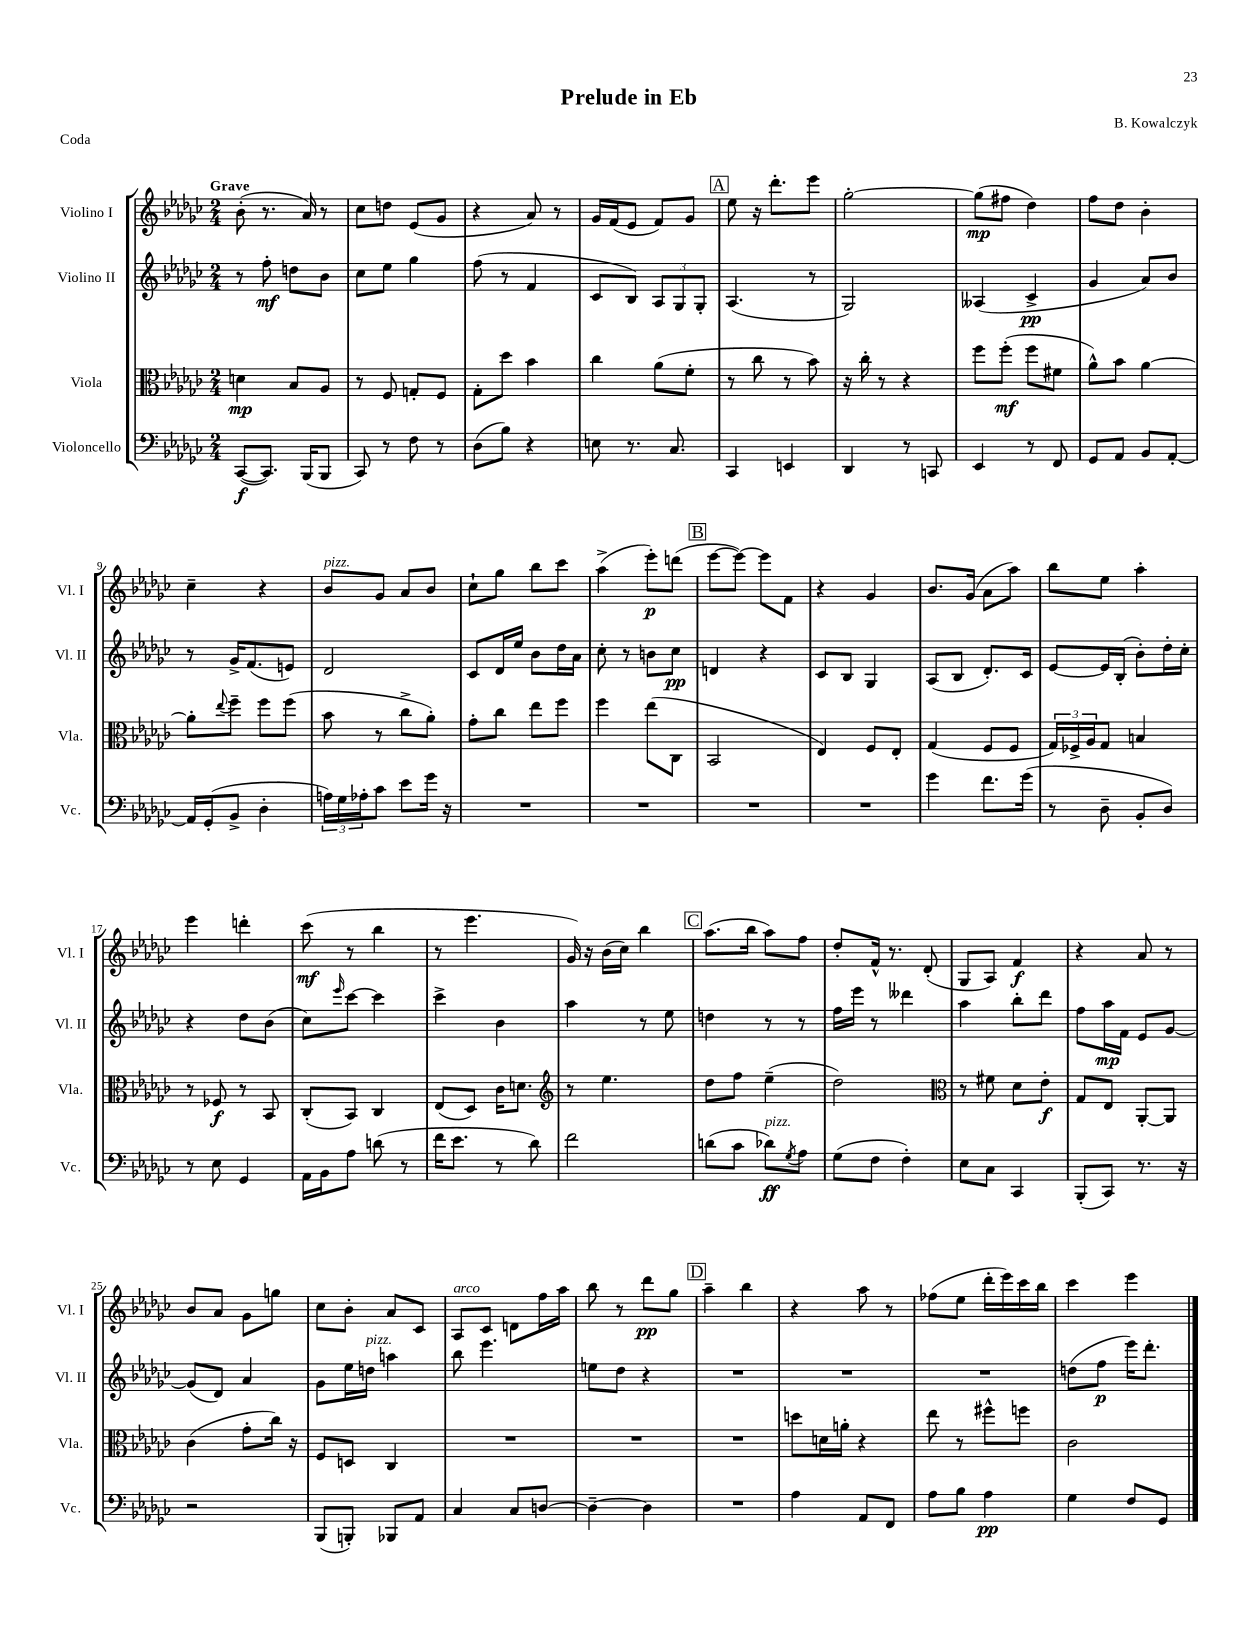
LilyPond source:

\header { title = "Prelude in Eb" composer = "B. Kowalczyk" piece = "Coda" }
<<
\new StaffGroup <<
\new Staff = "s0" \with { instrumentName = "Violino I" shortInstrumentName = "Vl. I" } {
    \clef treble \key ges \major \numericTimeSignature \time 2/4 \tempo "Grave"
    bes'8-.( r8. aes'16) r8 |
    ces''8 d''8 ees'8( ges'8 |
    r4 aes'8) r8 |
    ges'16 f'16( ees'8 f'8) ges'8 |
    \mark \markup { \box "A" } ees''8 r16 des'''8.-. ees'''8 |
    ges''2~-. |
    ges''8\mp( fis''8 des''4) |
    f''8 des''8 bes'4-. |
    ces''4-- r4 |
    bes'8^\markup { \italic "pizz." } ges'8 aes'8 bes'8 |
    ces''8-! ges''8 bes''8 ces'''8 |
    aes''4->( ees'''8-.\p) d'''8( |
    \mark \markup { \box "B" } ees'''8~ ees'''8~) ees'''8 f'8 |
    r4 ges'4 |
    bes'8. ges'16( aes'8 aes''8) |
    bes''8 ees''8 aes''4-. |
    ees'''4 d'''4-. |
    ces'''8\mf( r8 bes''4 |
    r8 ees'''4. |
    ges'16) r16 bes'16( ces''16) bes''4 |
    \mark \markup { \box "C" } aes''8.( bes''16 aes''8) f''8 |
    des''8-. f'16-^ r8. des'8-.( |
    ges8 aes8) f'4\f |
    r4 aes'8 r8 |
    bes'8 aes'8 ges'8 g''8 |
    ces''8 bes'8-. aes'8 ces'8 |
    aes8^\markup { \italic "arco" } ces'8 d'8 f''16 aes''16 |
    bes''8 r8 des'''8\pp ges''8 |
    \mark \markup { \box "D" } aes''4-- bes''4 |
    r4 aes''8 r8 |
    fes''8( ees''8 des'''16-. ees'''16) ces'''16 bes''16 |
    ces'''4 ees'''4 \bar "|." |
}
\new Staff = "s1" \with { instrumentName = "Violino II" shortInstrumentName = "Vl. II" } {
    \clef treble \key ges \major \numericTimeSignature \time 2/4
    r8 f''8-.\mf d''8 bes'8 |
    ces''8 ees''8 ges''4 |
    f''8( r8 f'4 |
    ces'8 bes8) \tuplet 3/2 { aes8 ges8 ges8-. } |
    \mark \markup { \box "A" } aes4.( r8 |
    ges2) |
    aeses4( ces'4->\pp |
    ges'4 aes'8) bes'8 |
    r8 ges'16-> f'8.( e'8) |
    des'2 |
    ces'8 des'16 ees''16 bes'8 des''16 aes'16 |
    ces''8-. r8 b'8 ces''8\pp |
    \mark \markup { \box "B" } d'4 r4 |
    ces'8 bes8 ges4 |
    aes8( bes8 des'8.-.) ces'16 |
    ees'8~ ees'16 bes16-.( bes'8-.) des''16-. ces''16-. |
    r4 des''8 bes'8( |
    ces''8) \grace { ees'''16 } ces'''8~ ces'''4 |
    ces'''4-> bes'4 |
    aes''4 r8 ees''8 |
    \mark \markup { \box "C" } d''4 r8 r8 |
    f''16 ees'''16 r8 deses'''4 |
    aes''4 bes''8-. des'''8 |
    f''8 aes''16\mp f'16 ees'8 ges'8~ |
    ges'8( des'8) aes'4 |
    ges'8 ees''16 d''16^\markup { \italic "pizz." } a''4 |
    bes''8 ees'''4. |
    e''8 des''8 r4 |
    \mark \markup { \box "D" } R2 |
    R2 |
    R2 |
    d''8( f''8\p ees'''16) des'''8.-. \bar "|." |
}
\new Staff = "s2" \with { instrumentName = "Viola" shortInstrumentName = "Vla." } {
    \clef alto \key ges \major \numericTimeSignature \time 2/4
    d'4\mp bes8 aes8 |
    r8 f8 g8-. f8 |
    ges8-. des''8 bes'4 |
    ces''4 aes'8( f'8-. |
    \mark \markup { \box "A" } r8 ces''8 r8 bes'8) |
    r16 ces''16-. r8 r4 |
    f''8 f''8-.\mf( f''8 fis'8 |
    aes'8-^) bes'8 aes'4~ |
    aes'8-. \appoggiatura { ees''8 } f''8-- f''8 f''8( |
    bes'8 r8 ces''8-> aes'8-.) |
    ges'8-. ces''8 ees''8 f''8 |
    f''4 ees''8( ces8 |
    \mark \markup { \box "B" } bes,2 |
    ees4) f8 ees8-. |
    ges4( f8 f8 |
    \tuplet 3/2 { ges16) fes16-> aes16 } ges8 b4 |
    r8 fes8\f r8 bes,8 |
    ces8-.( bes,8) ces4 |
    ees8( des8) ces'16 d'8. |
    \clef treble r8 ees''4. |
    \mark \markup { \box "C" } des''8 f''8 ees''4--( |
    des''2) |
    \clef alto r8 fis'8 des'8 ees'8-.\f |
    ges8 ees8 aes,8~-. aes,8 |
    ces'4( ges'8-. ces''16) r16 |
    f8 d8 ces4 |
    R2 |
    R2 |
    \mark \markup { \box "D" } R2 |
    d''8 d'16 a'16-. r4 |
    ees''8 r8 fis''8-^ f''8 |
    ces'2 \bar "|." |
}
\new Staff = "s3" \with { instrumentName = "Violoncello" shortInstrumentName = "Vc." } {
    \clef bass \key ges \major \numericTimeSignature \time 2/4
    ces,8~\f( ces,8.) bes,,16( bes,,8 |
    ces,8) r8 f8 r8 |
    des8( bes8) r4 |
    e8 r8. ces8. |
    \mark \markup { \box "A" } ces,4 e,4 |
    des,4 r8 c,8 |
    ees,4 r8 f,8 |
    ges,8 aes,8 bes,8 aes,8~-. |
    aes,16 ges,16-.( bes,8-> des4-. |
    \tuplet 3/2 { a16) ges16 aes16-. } ces'8 ees'8 ges'16 r16 |
    R2 |
    R2 |
    \mark \markup { \box "B" } R2 |
    R2 |
    ges'4 f'8. ges'16( |
    r8 des8-- bes,8-. des8) |
    r8 ees8 ges,4 |
    aes,16 bes,16 aes8 d'8( r8 |
    f'16 ees'8. r8 des'8) |
    f'2 |
    \mark \markup { \box "C" } d'8( ces'8 des'8\ff^\markup { \italic "pizz." }) \acciaccatura { ges8 } aes8 |
    ges8( f8 f4-.) |
    ees8 ces8 ces,4 |
    bes,,8-.( ces,8) r8. r16 |
    r2 |
    bes,,8( b,,8-.) bes,,8 aes,8 |
    ces4 ces8 d8~ |
    d4~-- d4 |
    \mark \markup { \box "D" } R2 |
    aes4 aes,8 f,8 |
    aes8 bes8 aes4\pp |
    ges4 f8 ges,8 \bar "|." |
}
>>
>>
